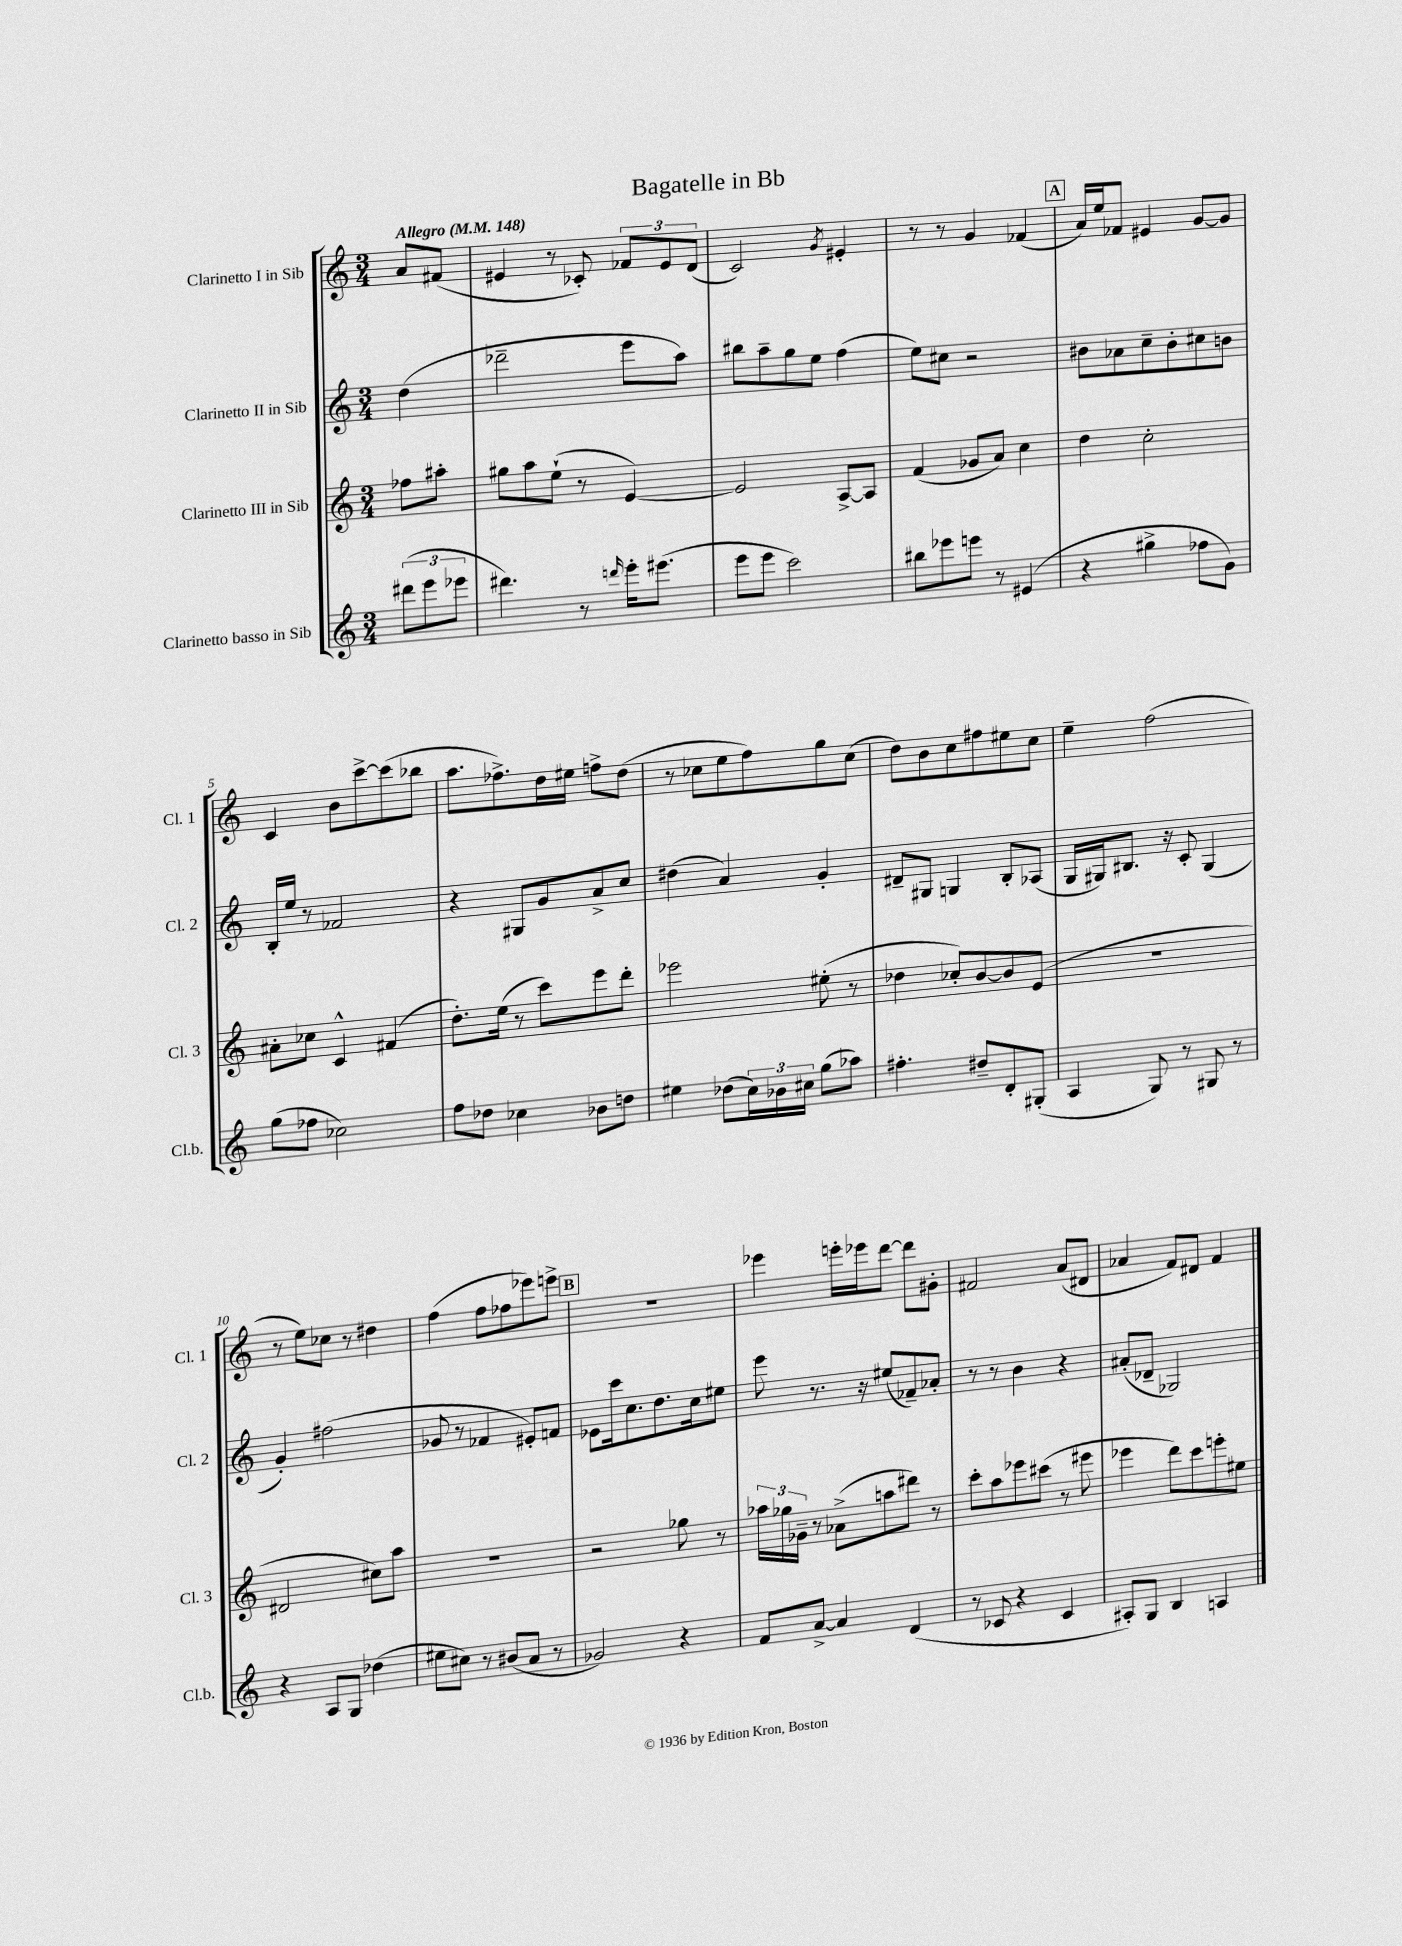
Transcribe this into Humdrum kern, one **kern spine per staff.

**kern	**kern	**kern	**kern
*staff4	*staff3	*staff2	*staff1
*clefG2	*clefG2	*clefG2	*clefG2
*k[]	*k[]	*k[]	*k[]
*M3/4	*M3/4	*M3/4	*M3/4
*MM148	*MM148	*MM148	*MM148
(12ddd#	8ff-	(4dd	8a
12eee	.	.	.
.	8aa#'	.	(8f#
12eee-	.	.	.
=	=	=	=
4.ddd#)	8gg#	2ddd-~	4e#
.	8aa	.	.
.	(8ee`	.	8r
8r	8r	.	8c-')
16qqddd	.	.	.
16eee'	[4e)	8eee	12f-
(8.eee#	.	.	.
.	.	.	12e#
.	.	8aa)	.
.	.	.	(12d
=	=	=	=
8eee	2e]	8bb#	2c)
8eee	.	8aa~	.
2ccc)	.	8gg	.
.	.	8ee	.
.	.	.	8qg
.	[8A^	(4ff	4e#'
.	8A]	.	.
=	=	=	=
8bb#	(4f	8ee)	8r
8eee-	.	8cc#	8r
8eee	8g-	2r	4g
8r	8a)	.	.
(4e#	4cc	.	(4f-
=	=	=	=
4r	4dd	8b#	16a)
.	.	.	16ee
.	.	8a-	8f-
4gg#^	2cc'	8cc~	4e#
.	.	8b#'	.
8ff-	.	8cc#	[8g
8g)	.	8b	8g]
=	=	=	=
(8gg	8a#'	16B'	4c
.	.	16ee	.
8ff-	8cc-	8r	.
2cc-)	4c^^	2f-	8b
.	.	.	[8ccc^
.	(4f#	.	(8ccc]
.	.	.	8bb-
=	=	=	=
8ff	8.dd')	4r	8.aa
8dd-	.	.	.
.	(16ee	.	8.ff-^)
4cc-	8r	8G#	.
.	8ccc)	8g	16dd
.	.	.	16ee#
8b-	8eee	8a^	8ff^
8dd	8ddd'	8cc	(8dd
=	=	=	=
4ee#	2eee-	(4dd#	8r
.	.	.	8cc-
(8dd-	.	4a)	8ee
24cc)	.	.	8ff)
24b-	.	.	.
24cc#	.	.	.
(8gg	(8ee#'	4g'	8gg
8aa-)	8r	.	(8cc-
=	=	=	=
4.ff#'	4dd-	8d#~	8dd)
.	.	8G#	8b
.	8cc-')	4G	8cc
8dd#~	[8b	.	8ff#
8d'	8b]	8B'	8ee#
(8G#'	(8e	(8A-	8cc
=	=	=	=
4A	2.r	16G	4ee~
.	.	16G#)	.
.	.	8.B#	.
8G)	.	.	(2ff
.	.	16r	.
8r	.	8c'	.
8G#	.	(4G#	.
8r	.	.	.
=	=	=	=
4r	2d#	4g')	8r
.	.	.	8ee)
8A	.	(2ff#	8cc-
8G	.	.	8r
(4dd-	8cc#)	.	4dd#
.	8aa	.	.
=	=	=	=
8ee#	2.r	8g-	(4ff
8cc#)	.	8r	.
8r	.	4f-	8ff
(8b#	.	.	8ff-
8a	.	8e#')	8eee-)
8r	.	8f	8eee^
=	=	=	=
2g-)	2r	8e-	2.r
.	.	16ccc	.
.	.	8.cc	.
.	.	8.dd	.
4r	8gg-	.	.
.	.	16cc	.
.	8r	8ee#	.
=	=	=	=
8f	24aa-	8eee	4eee-
.	24gg-	.	.
.	24g-~	.	.
[8a^	8r	8.r	.
4a]	(8a-^	.	16eee'
.	.	16r	16eee-
.	8aa	(8ee#	[8ddd
(4d	8ddd#)	8f-~)	8ddd]
.	8r	8a-'	8g#'
=	=	=	=
8r	8ccc'	8r	2f#
8c-	8aa	8r	.
4r	8eee-	4b	.
.	(8ccc#	.	.
4c-	8r	4r	(8a
.	8eee#	.	8d#
=	=	=	=
8A#')	4eee-	(8a#'	4a-
8G	.	8d-~	.
4B	8ddd)	2G-)	8f)
.	8ccc	.	8d#
4A	8eee'	.	4f
.	8ee#	.	.
==	==	==	==
*-	*-	*-	*-
